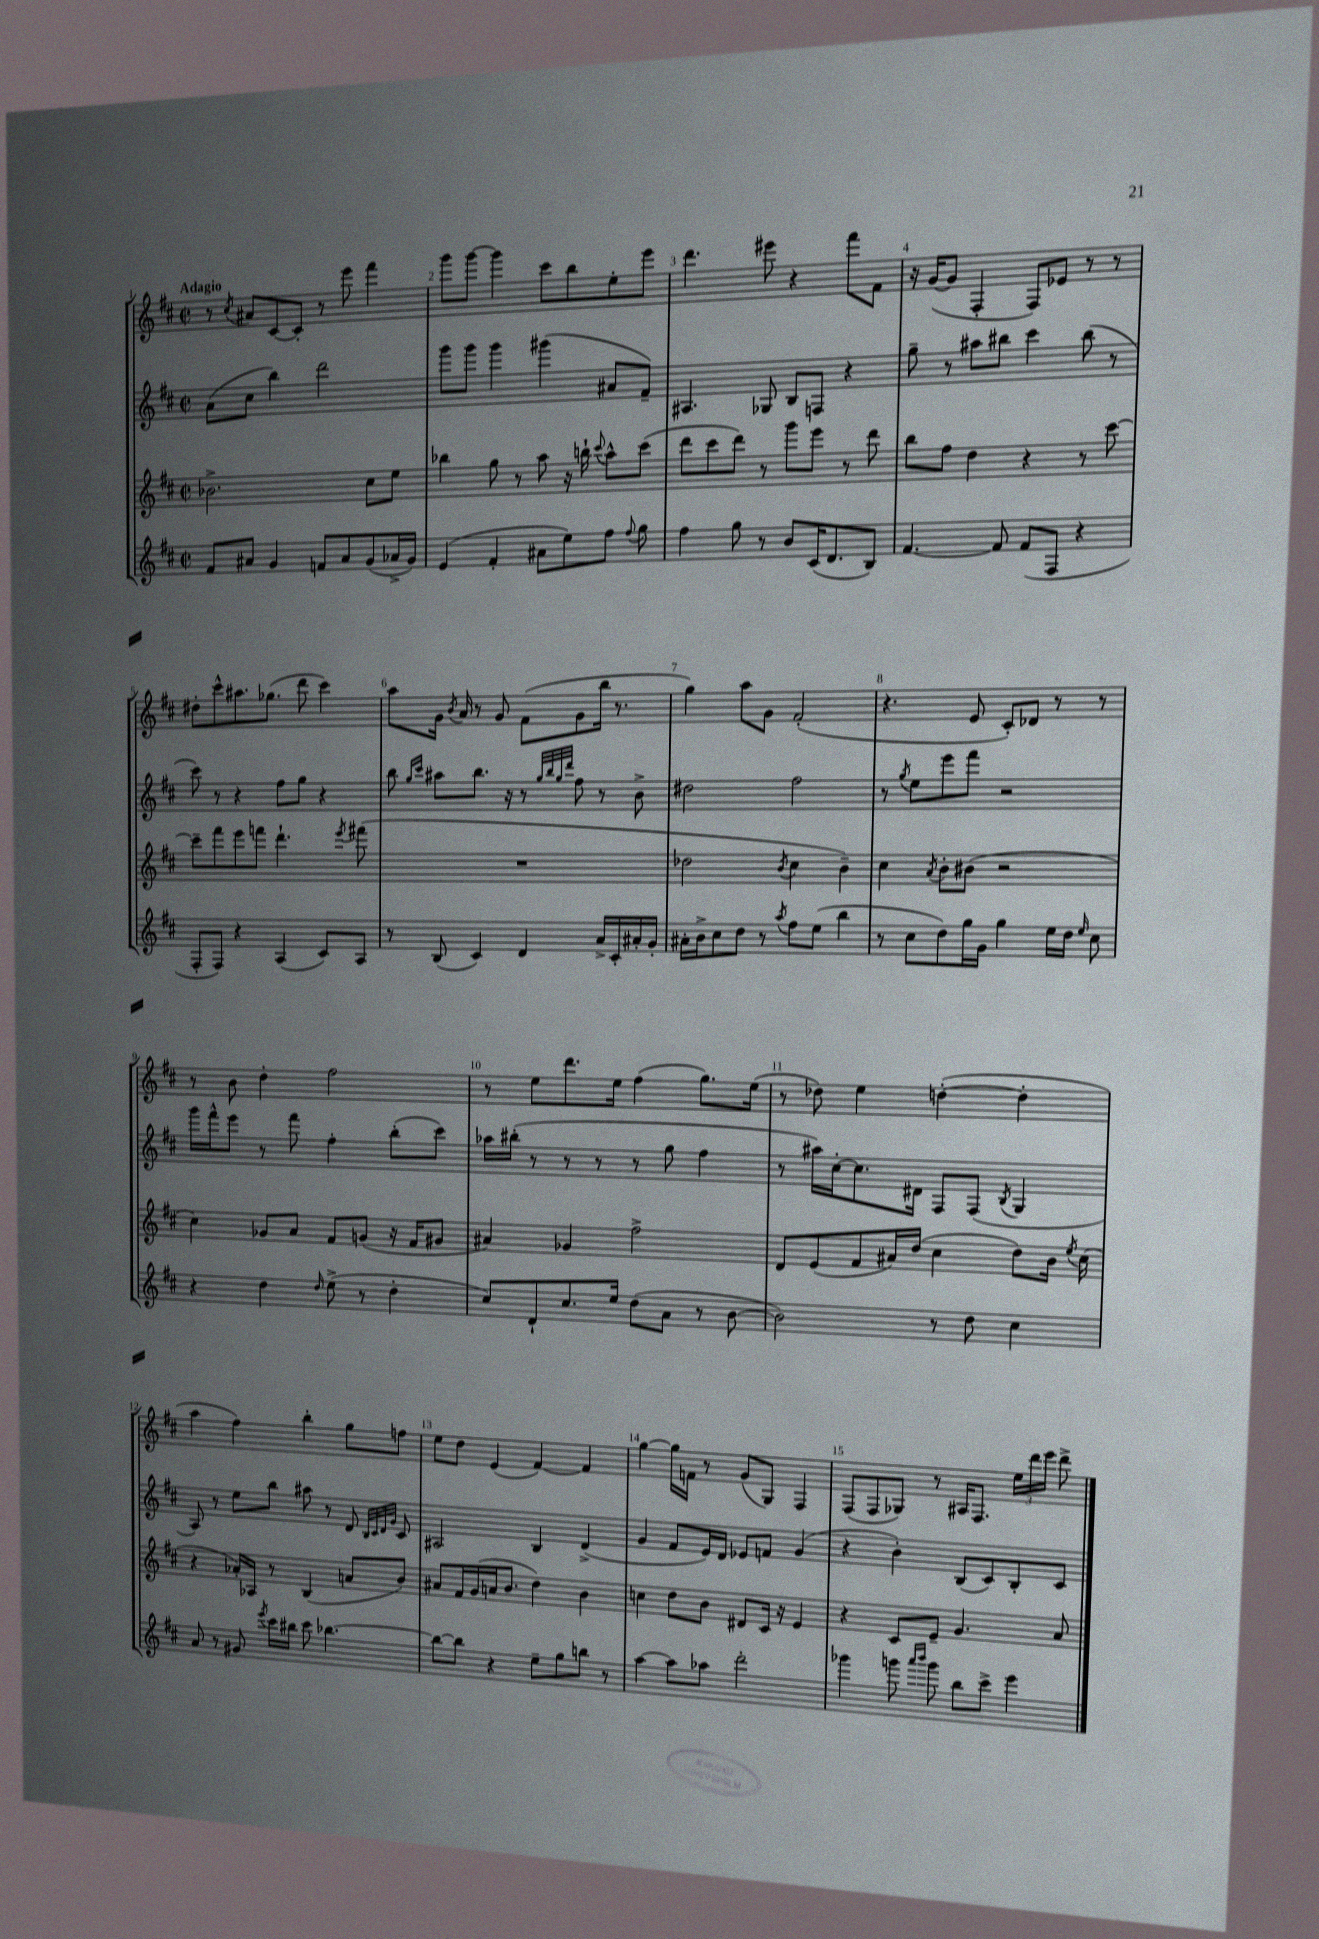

**kern	**kern	**kern	**kern
*staff4	*staff3	*staff2	*staff1
*clefG2	*clefG2	*clefG2	*clefG2
*k[f#c#]	*k[f#c#]	*k[f#c#]	*k[f#c#]
*M2/2	*M2/2	*M2/2	*M2/2
*met(c|)	*met(c|)	*met(c|)	*met(c|)
8f#/L	2.b-^\	(8a\L	8r
.	.	.	8qcc#/
8a#/J	.	8cc#\J	8a#/L
4g/	.	4bb\)	[8c#/
.	.	.	8c#'/]J
8f/L	.	2ddd\	8r
8a#/	.	.	8eee\
(8g/	8cc#\L	.	4fff#\
16a-^/L	8ee\J	.	.
16g/JJ)	.	.	.
=	=	=	=
(4e/	4bb-\	8ggg\L	8ggg\L
.	.	8ggg\J	[8ggg\J
4f#'/	8gg\	4ggg\	4ggg\]
.	8r	.	.
8a#\L	8aa\	(4ggg#\	8ccc#\L
8ee\)	16r	.	8bb\
.	16bb`\	.	.
.	8qqccc#/	.	.
8ff#\J	8aa^^\L	8a#/L	8ee'\
8qqff#/	.	.	.
8gg\	(8ccc#\J	8f#~/J)	8eee\J
=	=	=	=
4ff#\	8ddd\L	4.A#/	4.ddd\
.	8ccc#\	.	.
8gg\	8ddd\J)	.	.
8r	8r	8G-/	8eee#\
8b/L	8ggg\L	8B/L	4r
(16c#/K	8eee\J	8F/J	.
8.d/	.	.	.
.	8r	4r	8fff#\L
8B/J)	8ddd\	.	8f#\J
=	=	=	=
[4.f#/	8bb\L	8gg~\	16r
.	.	.	([16g/LK
.	8ff#\J	8r	8g/]J
.	4dd\	8aa#\L	4F#'/
8f#/]	.	8bb#\J	.
(8f#/L	4r	4ccc#\	8F#/L)
8F#/J	.	.	8e-/J
4r	8r	(8bb#\	8r
.	[8ccc#\	8r	8r
=	=	=	=
8F#'/L	8ccc#~\]L	8ccc#\)	8dd#'\L
8F#/J)	8fff#\	8r	8ccc#^^\
4r	8eee\	4r	8.aa#\
.	8fff\J	.	.
.	.	.	(8.gg-\J
(4A/	4.ddd`\	8ff#\L	.
.	.	8gg\J	8ddd\
8c#/L)	.	4r	4ccc#\)
.	8qeee/	.	.
8A/J	(8fff#\	.	.
=	=	=	=
8r	1r	8bb\	8aa\L
.	.	16qqgg/LL	.
.	.	16qqccc#/JJ	.
(8B/	.	8aa#\L	16g\Jk
.	.	.	8qb/
.	.	.	16a/
4c#/)	.	8.bb\J	8r
.	.	.	8g/
.	.	16r	.
4d/	.	8r	(8f#\L
.	.	32qqgg/LLL	.
.	.	32qqbb/	.
.	.	32qqgg/	.
.	.	32qqddd/JJJ	.
.	.	8ff#\	8g\
16a^/LL	.	8r	16bb\Jk
16c#'/	.	.	8.r
16a#'/	.	8b^\	.
16g'/JJ	.	.	.
=	=	=	=
16a#'\LL	2dd-\	2dd#\	4gg\)
16b^\J	.	.	.
8cc#\	.	.	.
8dd\J	.	.	8aa\L
8r	.	.	8g\J
8qaa/	8qb/	.	.
8ff#\L	4cc#\	2ff#\	(2f#'/
(8ee\J	.	.	.
4bb\	4b~\)	.	.
=	=	=	=
8r	4cc#\	8r	4.r
.	.	8qgg/	.
8cc#\L	.	8ee\L	.
.	8qa/	.	.
8dd\)	8b'\L	8eee\	.
16gg\L	(8b#\J	8fff#\J	8e/
16g\JJ	.	.	.
4gg\	2r	2r	8c#'/L)
.	.	.	8d-/J
16ee\LL	.	.	8r
16dd\JJ	.	.	.
16qqee/	.	.	.
8cc#\	.	.	8r
=	=	=	=
4r	4cc#\)	16ggg\LL	8r
.	.	16fff#^^\J	.
.	.	8eee\J	8b\
4dd\	8g-/L	8r	4dd'\
.	8a/J	8fff#\	.
16qqdd/	.	.	.
(8ee^\	8f#/L	4ff#'\	2ff#\
8r	(8g/J	.	.
4dd'\	16r	(8bb'\L	.
.	16f#/LK	.	.
.	8g#/J	8ccc#\J)	.
=	=	=	=
8cc#/L)	4a#/)	16aa-\LL	8r
.	.	(16bb#'\JJ	.
8d`/	.	8r	8ee\L
8.cc#/	4g-/	8r	8.ddd\
.	.	8r	.
16ee/Jk	.	.	16ee\Jk
(8dd\L	2ff#^\	8r	(4ff#\
8a\J	.	8gg\	.
8r	.	4ff#\	8.gg\L)
[8b\	.	.	.
.	.	.	(16ee\Jk
=	=	=	=
2b\])	8d/L	8r	8r
.	(8e/	16aa#\LL)	8dd-\)
.	.	[16cc#'\J	.
.	8f#/	8.cc#\]	4ee\
.	16a#/L)	.	.
.	(16dd/JJ	16d#\Jk	.
8r	4cc#\	8F#/L	([4dd'\
8dd\	.	(8F#/J	.
.	.	8qB/	.
4cc#\	8dd\L)	4G/	4dd'\]
.	16b\Jk	.	.
.	8qee/	.	.
.	(16cc#\	.	.
=	=	=	=
8a/	4r	8A/)	4aa\
8r	.	8r	.
8g#/	16a-'/LL)	8ee\L	4ff#\)
.	16A-/JJ	.	.
8qeee/	.	.	.
16ccc#\LL	8r	8bb\J	.
16bb#\JJ	.	.	.
8ccc#\	(4B/	8aa#\	4bb'\
[4.bb-\	.	8r	.
.	8a/L	8d/	8gg\L
.	.	32qqB/LLL	.
.	.	32qqc#/	.
.	.	32qqd/	.
.	.	32qqg/JJJ	.
.	8b/J)	8c#/	8ff\J
=	=	=	=
8bb-\_L	8a#/L	2A#/	8ee\L
8bb-\]J	16f#/L	.	8dd\J
.	(16g/	.	.
4r	16a/J	.	(4e/
.	8.b/J	.	.
8ee~\L	4dd\)	4B/	[4f#/)
8gg\	.	.	.
8bb\J	4b\	(4d^/	4f#/]
8r	.	.	.
=	=	=	=
[4aa\	4cc\	4g/	[4gg\
8aa\]L	8dd\L	8f#/L	16gg\]LL
.	.	.	16f\JJ
8aa-\J	8b\J	16e/L)	8r
.	.	16d/JJ	.
2ddd'\	8d#/L	8e-/L	(8g/L
.	16c#/Jk	8f/J	8G/J)
.	16r	.	.
.	4e/	(4g/	4F#/
=	=	=	=
4ggg-\	4r	4r	(8F#/L
.	.	.	8F#/
8ggg\	8c#/L	4b'\)	8G-/J)
16qqaaa/LL	.	.	.
16qqbbb/JJ	.	.	.
8ggg\	8e~/J	.	8r
8bb\L	4.g/	(8B/L	16A#/LK
.	.	.	8.F#/J
8ccc#^\J	.	8c#/)	.
4eee\	.	8B'/	24ee\LL
.	.	.	24ddd\
.	.	.	24eee\JJ
.	8a/	8c#/J	8ddd^\
==	==	==	==
*-	*-	*-	*-
